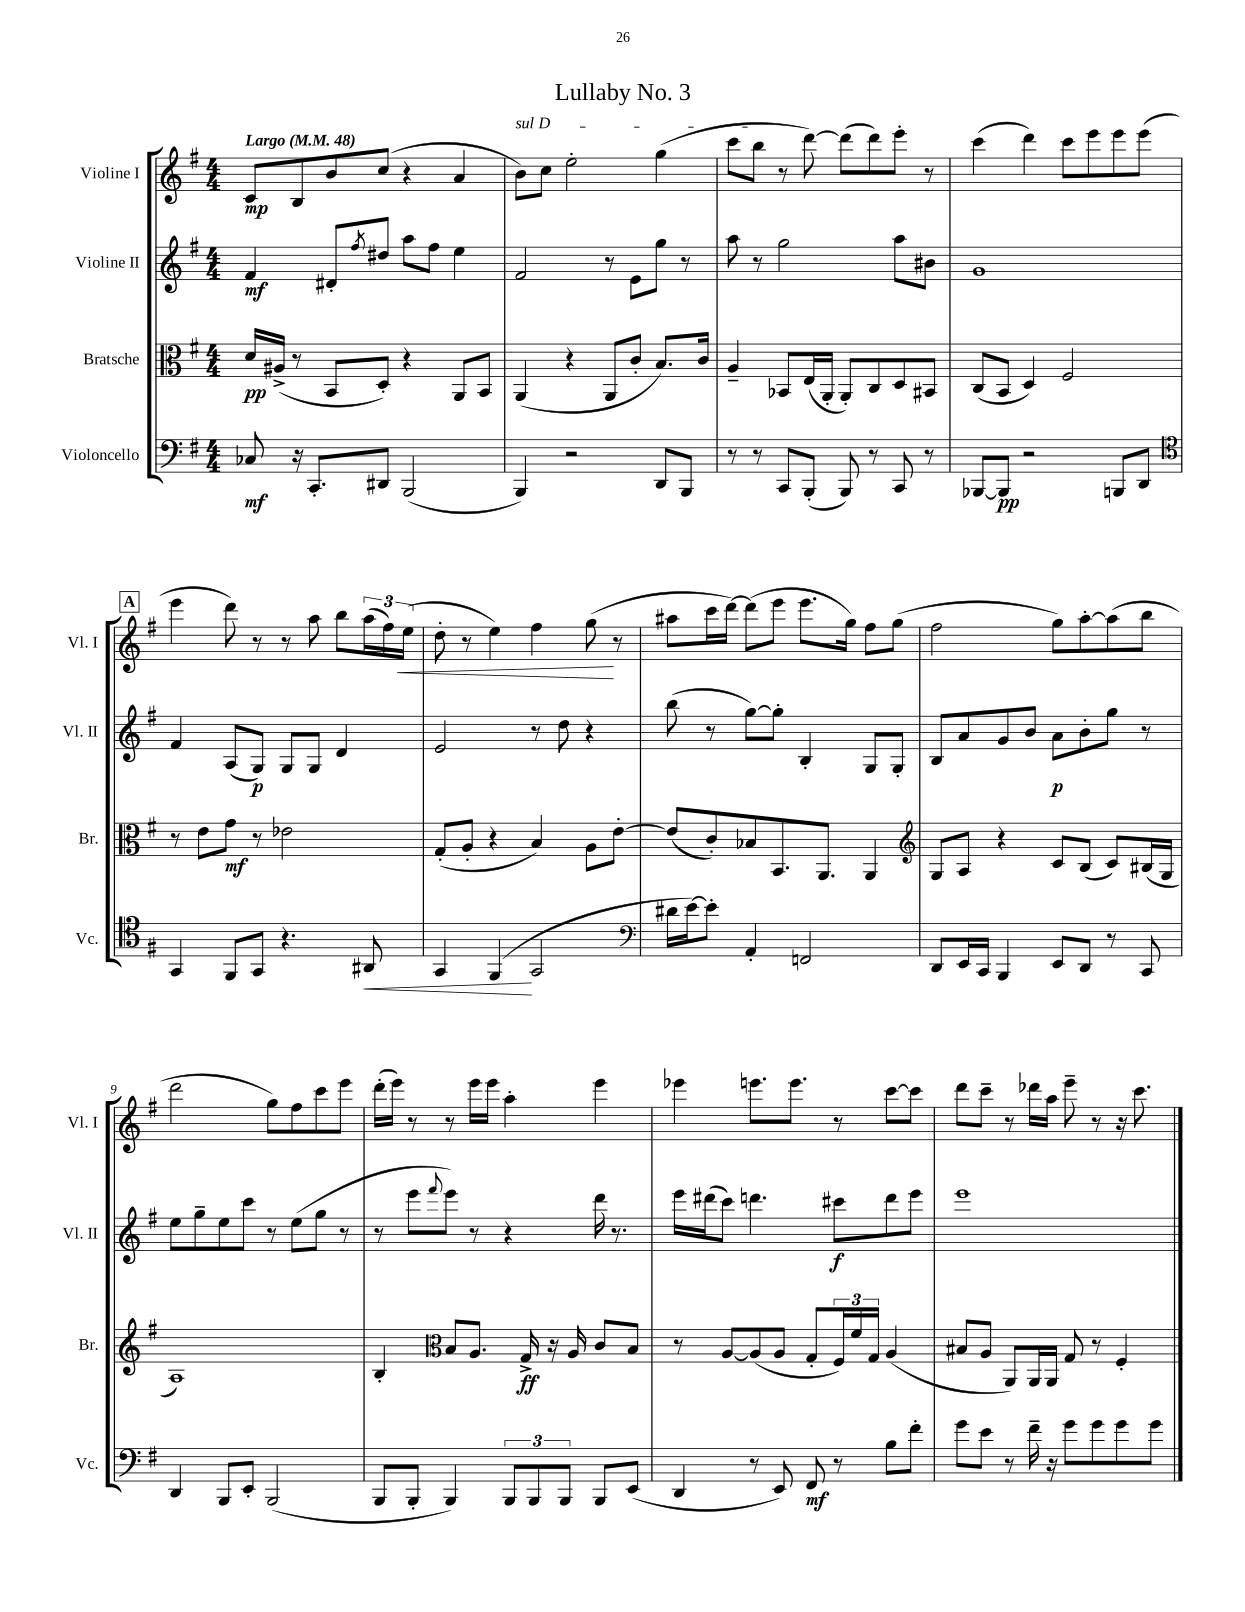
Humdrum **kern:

**kern	**kern	**kern	**kern
*staff4	*staff3	*staff2	*staff1
*clefF4	*clefC3	*clefG2	*clefG2
*k[f#]	*k[f#]	*k[f#]	*k[f#]
*M4/4	*M4/4	*M4/4	*M4/4
*MM48	*MM48	*MM48	*MM48
8C-	16d	4f#	8c
.	(16A#^	.	.
16r	8r	.	8B
8.CC'	.	.	.
.	8BB	8d#'	8b
.	.	8qff#	.
8DD#	8D')	8dd#	(8cc
(2BBB	4r	8aa	4r
.	.	8ff#	.
.	8AA	4ee	4a
.	8BB	.	.
=	=	=	=
4BBB)	(4AA	2f#	8b)
.	.	.	8cc
2r	4r	.	2ee'
.	8AA	8r	.
.	8c'	8e	.
8DD	8.B)	8gg	(4gg
8BBB	.	8r	.
.	16c	.	.
=	=	=	=
8r	4A~	8aa	8ccc
8r	.	8r	8bb
8CC	8BB-	2gg	8r
(8BBB'	(16E	.	[8ddd)
.	16AA'	.	.
8BBB)	8AA')	.	(8ddd]
8r	8C	.	8ddd)
8CC	8D	8aa	8eee'
8r	8BB#	8b#	8r
=	=	=	=
[8BBB-	(8C	1g	(4ccc
8BBB-]	8BB	.	.
2r	4D)	.	4ddd)
.	2F#	.	8ccc
.	.	.	8eee
8BBB	.	.	8eee
8DD	.	.	(8eee
=	=	=	=
*clefC4	*	*	*
4GG	8r	4f#	4eee
.	8e	.	.
8FF#	8g	(8A	8ddd)
8GG	8r	8G)	8r
4.r	2e-	8G	8r
.	.	8G	8aa
.	.	4d	8bb
8AA#	.	.	(24aa
.	.	.	24ff#)
.	.	.	(24ee
=	=	=	=
4GG	(8G'	2e	8dd'
.	8A'	.	8r
(4FF#	4r	.	4ee)
2GG	4B)	8r	4ff#
.	.	8dd	.
.	8A	4r	(8gg
.	[8e'	.	8r
=	=	=	=
*clefF4	*	*	*
16d#	(8e]	(8bb	8aa#
[16e)	.	.	.
8e']	8c')	8r	16ccc
.	.	.	[16ddd)
4AA'	8B-	[8gg)	(8ddd]
.	8.BB	8gg']	8eee
2FF	.	4B'	8.eee
.	8.AA	.	.
.	.	.	16gg)
.	4AA	8G	8ff#
.	.	8G'	(8gg
=	=	=	=
*	*clefG2	*	*
8DD	8G	8B	2ff#
16EE	8A	8a	.
16CC	.	.	.
4BBB	4r	8g	.
.	.	8b	.
8EE	8c	8a	8gg)
8DD	(8B	8b'	[8aa'
8r	8c)	8gg	(8aa]
8CC	(16B#	8r	8bb
.	16G	.	.
=	=	=	=
4DD	1A)	8ee	2ddd
.	.	8gg~	.
8BBB	.	8ee	.
8EE'	.	8ccc	.
(2BBB	.	8r	8gg)
.	.	(8ee	8ff#
.	.	8gg	8ccc
.	.	8r	8eee
=	=	=	=
8BBB	4B'	8r	(16ddd'
.	.	.	16eee)
8BBB'	.	8eee	8r
*	*clefC3	*	*
.	.	8qqfff#	.
4BBB)	8B	8eee)	8r
.	8.A	8r	16eee
.	.	.	16eee
12BBB	.	4r	4aa'
.	16G^	.	.
12BBB	.	.	.
.	16r	.	.
12BBB	.	.	.
.	16A	.	.
8BBB	8c	16ddd	4eee
.	.	8.r	.
(8EE	8B	.	.
=	=	=	=
4DD	8r	16eee	4eee-
.	.	(16ddd#	.
.	[8A	8ccc)	.
8r	(8A]	4.ddd	8.eee
8EE)	8A	.	.
.	.	.	8.eee
8FF#	8G'	.	.
8r	24F#)	8ccc#	8r
.	24f#	.	.
.	24G	.	.
8B	(4A	8ddd	[8ccc
8f#'	.	8eee	8ccc]
=	=	=	=
8g	8B#	1eee	8ddd
8e	8A	.	8ccc~
8r	8AA)	.	8r
16f#~	16AA	.	16ddd-
16r	16AA	.	16aa
8g	8G	.	8eee~
8g	8r	.	8r
8g	4F#'	.	16r
.	.	.	8.ccc
8g	.	.	.
==	==	==	==
*-	*-	*-	*-
